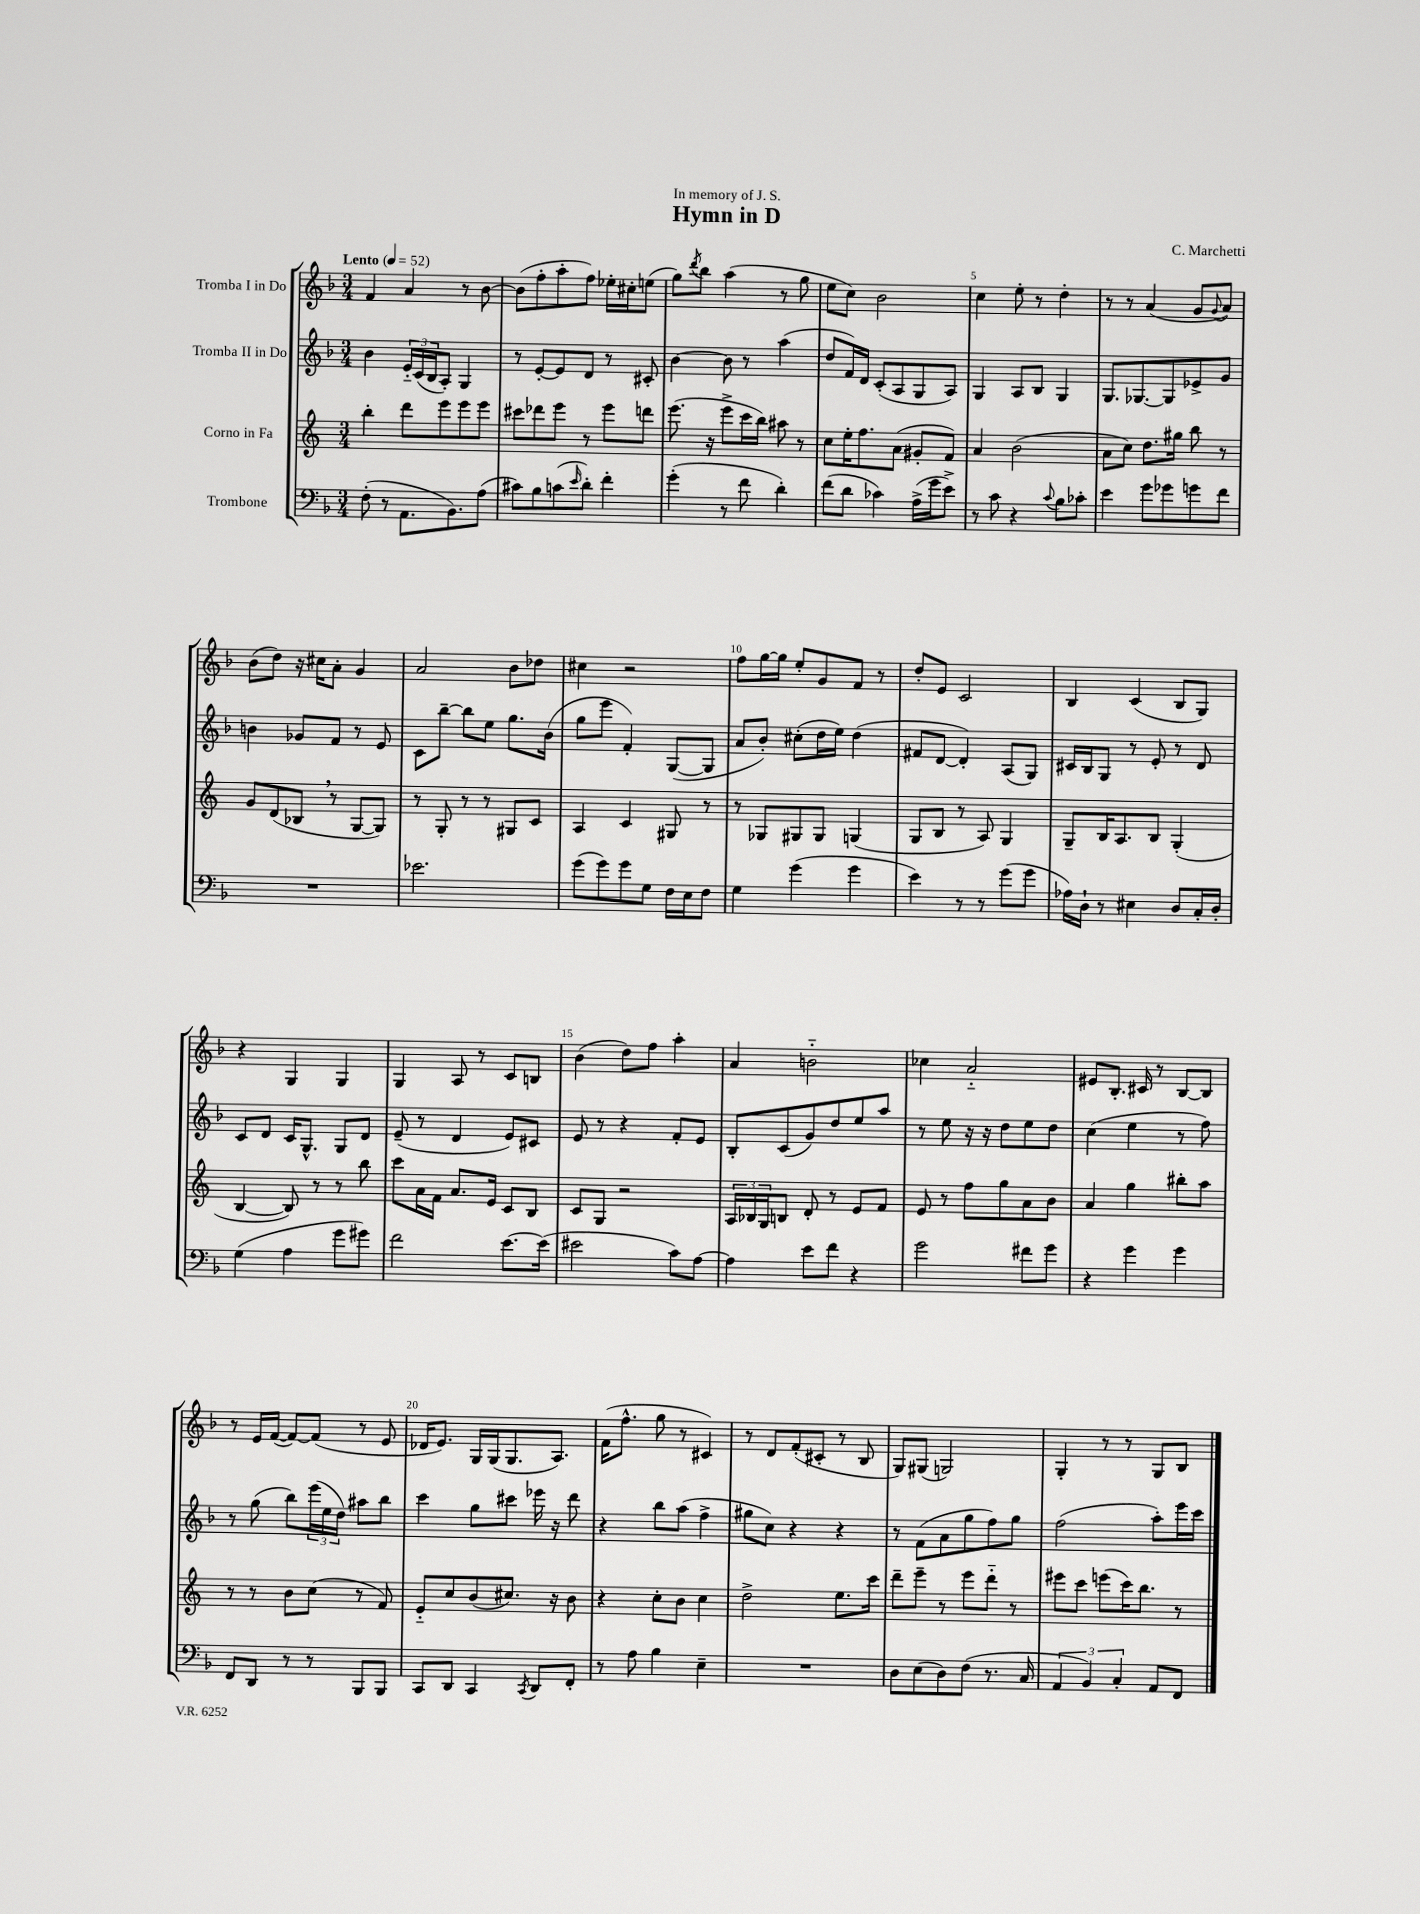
\header { title = "Hymn in D" composer = "C. Marchetti" dedication = "In memory of J. S." }
<<
\new StaffGroup <<
\new Staff = "s0" \with { instrumentName = "Tromba I in Do" } {
    \clef treble \key f \major \numericTimeSignature \time 3/4 \tempo "Lento" 4 = 52
    f'4 a'4 r8 bes'8~ |
    bes'8( f''8-. a''8-. f''8) ees''16-. cis''16-. e''8( |
    g''8) \acciaccatura { d'''8 } bes''8 a''4( r8 g''8 |
    e''8 c''8) bes'2 |
    c''4 e''8-. r8 d''4-. |
    r8 r8 a'4( g'8 \appoggiatura { g'8 } a'8) |
    bes'8( d''8) r16 cis''16 a'8-. g'4 |
    a'2 bes'8 des''8 |
    cis''4 r2 |
    f''8 g''16~ g''16 e''8-. g'8 f'8 r8 |
    d''8-. e'8 c'2 |
    bes4 c'4( bes8 g8) |
    r4 g4 g4 |
    g4 a8 r8 c'8 b8 |
    bes'4( d''8) f''8 a''4-. |
    a'4 b'2-_ |
    ces''4 a'2-_ |
    eis'8 bes8.-. cis'16 r8 bes8~ bes8 |
    r8 e'16 f'16~( f'8~) f'8( r8 e'8 |
    des'16 e'8.) g16 g16( g8. a8.) |
    f'16( f''8.-^ g''8 r8 cis'4) |
    r8 d'8 f'8-.( cis'8-. r8 bes8 |
    g8) gis8( g2) |
    g4-. r8 r8 g8 bes8 \bar "|." |
}
\new Staff = "s1" \with { instrumentName = "Tromba II in Do" } {
    \clef treble \key f \major \numericTimeSignature \time 3/4
    bes'4 \tuplet 3/2 { e'16-_ c'16( bes16 } a8-.) g4 |
    r8 e'8~-. e'8 d'8 r8 cis'8-. |
    bes'4~ bes'8 r8 a''4( |
    d''8 f'16) d'16 c'8-.( a8 g8 a8) |
    g4 a8 bes8 g4 |
    g8. ges8.~ ges8 ees'8-> g'8 |
    b'4 ges'8 f'8 r8 e'8 |
    c'8 bes''8~-- bes''8 e''8 g''8. bes'16( |
    g''8 e'''8 f'4-.) g8~( g8 |
    a'8 bes'8-.) cis''8-.( d''16 e''16) d''4( |
    fis'8 d'8~ d'4-.) a8( g8) |
    cis'16 bes16 g8 r8 e'8-. r8 d'8 |
    c'8 d'8 c'16 g8.-^ g8 d'8 |
    e'8--( r8 d'4 e'8) cis'8 |
    e'8 r8 r4 f'8-. e'8 |
    bes8-. c'8( g'8) d''8 e''8 a''8 |
    r8 e''8 r16 r16 d''8 e''8 d''8 |
    c''4( e''4 r8 f''8) |
    r8 g''8( bes''8) \tuplet 3/2 { e'''16( e''16 d''16) } ais''8 bes''8 |
    c'''4 g''8 cis'''8 ees'''16 r16 d'''8 |
    r4 bes''8 a''8( f''4-> |
    gis''8 c''8) r4 r4 |
    r8 f'8( a'8 g''8 f''8) g''8 |
    f''2( a''8-.) e'''16 c'''16 \bar "|." |
}
\new Staff = "s2" \with { instrumentName = "Corno in Fa" } {
    \clef treble \key c \major \numericTimeSignature \time 3/4
    b''4-. d'''8 e'''8 e'''8 e'''8 |
    cis'''8 des'''8 e'''8 r8 e'''8 d'''8 |
    e'''8.( r16 e'''8-> c'''16 b''16) ais''8 r8 |
    c''8 e''16-. f''8. a'8( gis'8-. f'8) |
    a'4 b'2( |
    a'8 c''8) d''8. gis''16 b''8 r8 |
    g'8 d'8( bes8 \breathe r8 g8~ g8) |
    r8 g8-. r8 r8 gis8 c'8 |
    a4 c'4 gis8 r8 |
    r8 ges8 gis8 gis8 g4( |
    g8 b8 r8 a8) g4 |
    g8-- b16 a8. b8 g4-.( |
    b4~ b8) r8 r8 b''8 |
    c'''8 a'16 f'16 a'8. e'16 c'8 b8 |
    c'8 g8 r2 |
    \tuplet 3/2 { a16 bes16 g16 } b8 d'8-. r8 e'8 f'8 |
    e'8 r8 f''8 g''8 a'8 b'8 |
    a'4 g''4 bis''8-. a''8 |
    r8 r8 b'8 c''8( r8 f'8) |
    e'8-_ c''8 b'8( cis''8.) r16 b'8 |
    r4 c''8-. b'8 c''4 |
    d''2-> e''8. c'''16 |
    d'''8-- e'''8-- r8 e'''8 d'''8-_ r8 |
    eis'''8 c'''8 e'''8( c'''16) b''8. r8 \bar "|." |
}
\new Staff = "s3" \with { instrumentName = "Trombone" } {
    \clef bass \key f \major \numericTimeSignature \time 3/4
    f8-.( r8 a,8. bes,8.) a8( |
    cis'8) bes8 c'8( \grace { e'16 } d'8-.) f'4-. |
    g'4-.( r8 f'8 d'4-.) |
    f'8( d'8 ces'4) a16->( g'16 e'8->) |
    r8 c'8 r4 \appoggiatura { c'8 } bes8 ces'8-. |
    e'4 g'8 ges'8 g'8 f'8 |
    R2. |
    ees'2. |
    g'8( g'8) g'8 g8 f16 e16 f8 |
    g4 g'4( g'4 |
    e'4) r8 r8 g'8( g'8 |
    aes16) d16-! r8 eis4 d8 c16-. d16-. |
    g4( a4 g'8 gis'8) |
    f'2 e'8.~ e'16( |
    eis'2 c'8) a8~ |
    a4 e'8 f'8 r4 |
    g'2 fis'8 g'8 |
    r4 g'4 g'4 |
    f,8 d,8 r8 r8 bes,,8 bes,,8 |
    c,8 d,8 c,4 \acciaccatura { c,8 } d,8 f,8-. |
    r8 a8 bes4 e4-- |
    R2. |
    d8 e8( d8) f8( r8. c16 |
    \tuplet 3/2 { a,4 bes,4) c4-. } a,8 f,8 \bar "|." |
}
>>
>>
\layout { \context { \Score \override BarNumber.break-visibility = ##(#f #t #t) barNumberVisibility = #(every-nth-bar-number-visible 5) } }
